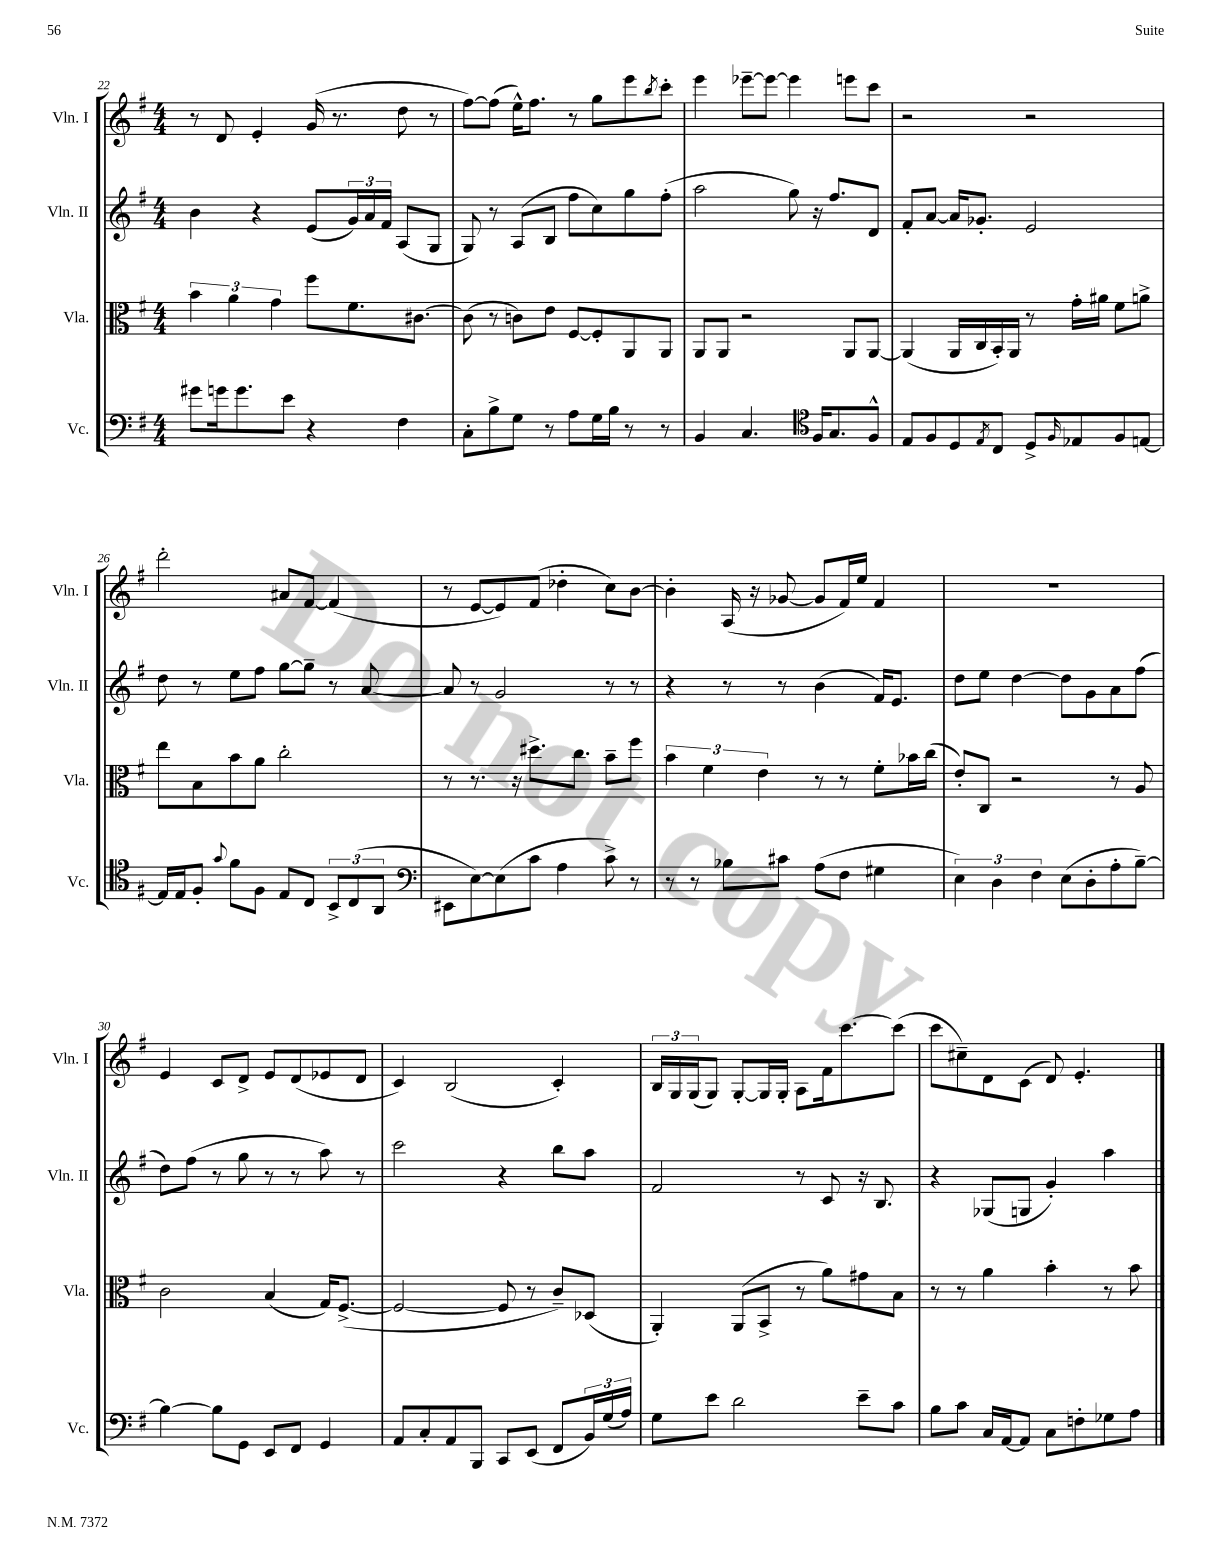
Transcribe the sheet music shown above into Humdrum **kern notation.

**kern	**kern	**kern	**kern
*part4	*part3	*part2	*part1
*staff4	*staff3	*staff2	*staff1
*I"Vc.	*I"Vla.	*I"Vln. II	*I"Vln. I
*I'Vc.	*I'Vla.	*I'Vln. II	*I'Vln. I
*clefF4	*clefC3	*clefG2	*clefG2
*k[f#]	*k[f#]	*k[f#]	*k[f#]
*M4/4	*M4/4	*M4/4	*M4/4
=22	=22	=22	=22
8g#X\L	6b\	4b\	8r
16gn\k	.	.	8d/
.	6a\	.	.
8.g\	.	.	.
.	.	4r	4e'/
.	6g\	.	.
8e\J	.	.	.
4r	8ff#\L	(8e/L	(16g/
.	.	.	8.r
.	8.f#\	24g/L)	.
.	.	24a/	.
.	.	24f#/JJ	.
4F#\	.	(8A/L	8dd\
.	[8.c#X\J	.	.
.	.	8G/J	8r
=23	=23	=23	=23
8C'\L	(8c#\]	8G/)	[8ff#\L)
8B^\	8r	8r	(8ff#\J]
8G\J	8cn\L)	(8A/L	16ee^^\KL)
.	.	.	8.ff#\J
8r	8e\J	8B/J	.
8A\L	[8F#/L	8ff#\L	8r
16G\L	8F#'/]	8cc\)	8gg\L
16B\JJ	.	.	.
8r	8AA/	8gg\	8eee\
.	.	.	8qbb/
8r	8AA/J	(8ff#'\J	8ccc'\J
=24	=24	=24	=24
4BB/	8AA/L	2aa\	4eee\
.	8AA/J	.	.
4.C/	2r	.	[8eee-X~\L
.	.	.	8eee-\J_
.	.	8gg\)	4eee-\]
*clefC4	*	*	*
16F#/KL	.	16r	.
8.G/	.	8.ff#/L	.
.	8AA/L	.	8eeen\L
8F#^^/J	[8AA/J	8d/J	8ccc\J
=25	=25	=25	=25
8E/L	(4AA/]	8f#'/L	2r
8F#/	.	[8a/J	.
8D/	16AA/LL	16a/KL]	.
.	16C/	8.g-X'/J	.
8qE/	.	.	.
8C/J	16BB'/)	.	.
.	16AA/JJ	.	.
8D^/L	8r	2e/	2r
16qqF#/	.	.	.
8E-X/	16g'\LL	.	.
.	16a#X\JJ	.	.
8F#/	8f#\L	.	.
[8En/J	8an^\J	.	.
!!LO:LB:g=z
=26	=26	=26	=26
16E/LL]	8ee\L	8dd\	2ddd'\
16E/J	.	.	.
8F#'/J	8B\	8r	.
8qqg/	.	.	.
8f#\L	8b\	8ee\L	.
8F#\J	8a\J	8ff#\J	.
8E/L	2cc'\	[8gg\L	8a#X/L
8C/J	.	8gg~\J]	[8f#/J
12BB^/L	.	8r	(4f#/]
(12C/	.	.	.
.	.	[8a/	.
12AA/J	.	.	.
=27	=27	=27	=27
*clefF4	*	*	*
8EE#X\L	8r	8a/]	8r
[8E\)	8.r	8r	[8e/L
(8E\]	.	2g/	8e/])
.	16r	.	.
8c\J	8.dd#X^\L	.	(8f#/J
4A\	.	.	4dd-X'\
.	8.cc\J	.	.
8c^\)	8b~\L	8r	8cc\L)
8r	8ff#\J	8r	[8b\J
=28	=28	=28	=28
8r	6b\	4r	4b'\]
8r	.	.	.
.	6f#\	.	.
8B-X\L	.	8r	(16A/
.	.	.	16r
.	6e\	.	.
8c#X\J	.	8r	[8g-X/
(8A\L	8r	(4b\	8g-/L]
8F#\J	8r	.	16f#/L)
.	.	.	16ee/JJ
4G#X\	8f#'\L	16f#/KL)	4f#/
.	.	8.e/J	.
.	16b-X\L	.	.
.	(16cc\JJ	.	.
=29	=29	=29	=29
6E\)	8e'/L)	8dd\L	1r
.	8C/J	8ee\J	.
6D\	.	.	.
.	2r	[4dd\	.
6F#\	.	.	.
(8E\L	.	8dd\L]	.
8D'\	.	8g\	.
8A'\	8r	8a\	.
[8B~\J)	8A/	(8ff#\J	.
!!LO:LB:g=z
=30	=30	=30	=30
4B\_	2c\	8dd\L)	4e/
.	.	(8ff#\J	.
8B\L]	.	8r	8c/L
8GG\J	.	8gg\	8d^/J
8EE/L	(4B/	8r	8e/L
8FF#/J	.	8r	(8d/
4GG/	16G/KL)	8aa\)	8e-X/
.	([8.F#^/J	.	.
.	.	8r	8d/J
=31	=31	=31	=31
8AA/L	2F#/_	2ccc\	4c/)
8C'/	.	.	.
8AA/	.	.	(2B/
8BBB/J	.	.	.
8CC/L	8F#/]	4r	.
(8EE/J	8r	.	.
8FF#/L	8c~/L)	8bb\L	4c'/)
24BB/L)	(8D-X/J	8aa\J	.
(24G/	.	.	.
24A/JJ)	.	.	.
=32	=32	=32	=32
8G\L	4AA'/)	2f#/	24B/LL
.	.	.	24G/
.	.	.	(24G/J
8e\J	.	.	8G/J)
2d\	(8AA/L	.	[8G'/L
.	8BB^/J	.	16G/L]
.	.	.	16G'/JJ
.	8r	8r	8A\L
.	8a\L)	8c/	16f#\k
.	.	.	[8.ccc\
8e~\L	8g#X\	16r	.
.	.	8.B/	.
8c\J	8B\J	.	(8ccc\J]
=33	=33	=33	=33
8B\L	8r	4r	8ccc\L
8c\J	8r	.	8cc#X~\)
16C/LL	4a\	(8G-X/L	8d\
[16AA/J	.	.	.
8AA/J]	.	8Gn/J	(8c\J
8C\L	4b'\	4g'/)	8d/)
8Fn'\	.	.	4.e'/
8G-X\	8r	4aa\	.
8A\J	8b\	.	.
==	==	==	==
*-	*-	*-	*-
